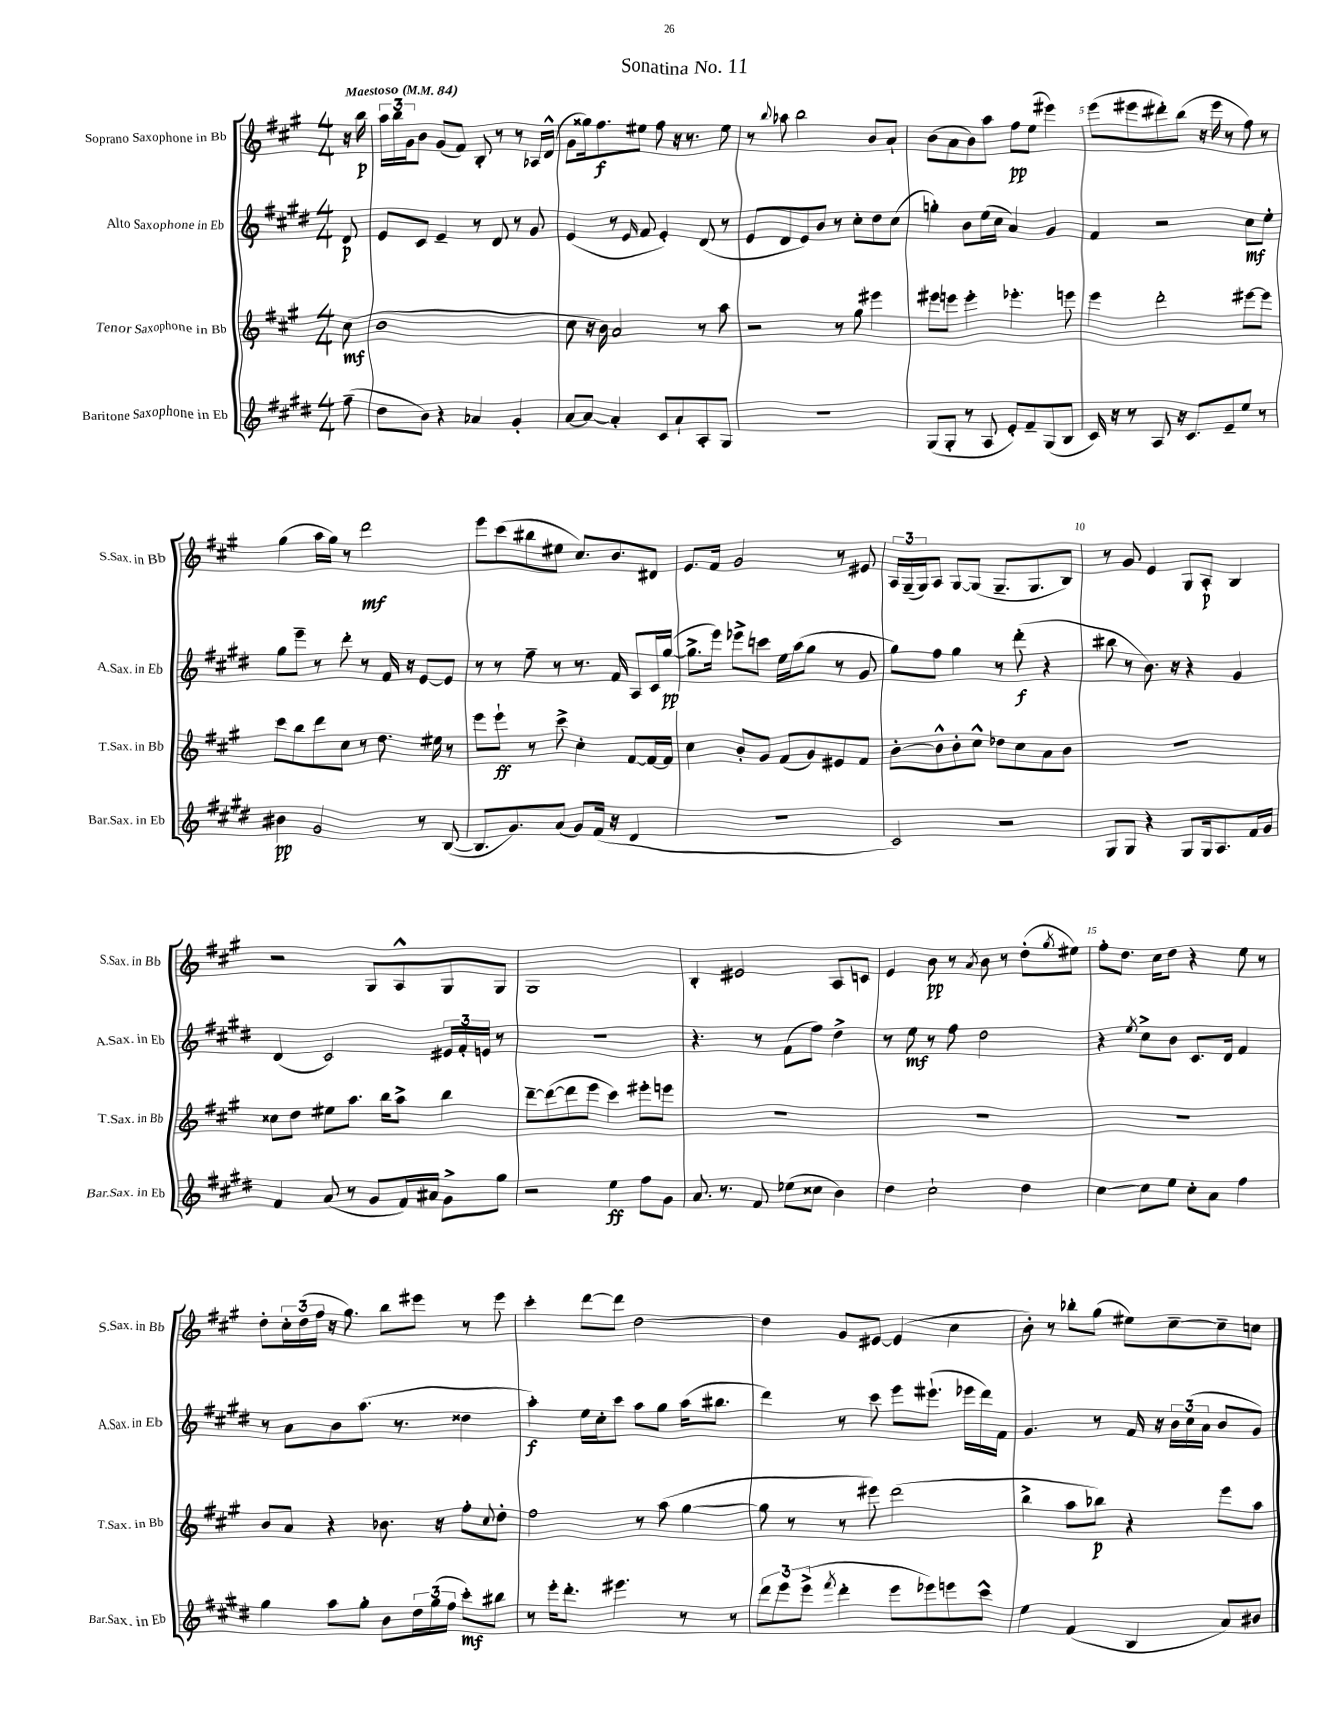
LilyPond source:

\header { title = "Sonatina No. 11" }
<<
\new StaffGroup <<
\new Staff = "s0" \with { instrumentName = "Soprano Saxophone in Bb" shortInstrumentName = "S.Sax. in Bb" } {
    \clef treble \key a \major \numericTimeSignature \time 4/4 \partial 8 \tempo "Maestoso" 4 = 84
    r16 b''16\p |
    \tuplet 3/2 { a''16 b''16 gis'16 } b'8 gis'8( fis'8) b8-. r8 r8 aes16 d'16-^( |
    gis'8 gisis''16) fis''8.\f eis''8 fis''8 r16 r8. eis''8 |
    r8 \appoggiatura { b''8 } aes''8 b''2 b'8 a'8-! |
    b'8( a'8 b'8) a''8 fis''8\pp e''8( eis'''4) |
    e'''8( eis'''8 dis'''8-.) b''8( r16 eis'''16 r8 fis''8) r8 |
    gis''4( a''16 gis''16) r8 d'''2\mf |
    e'''8 cis'''8( bis''8 eis''8 cis''8.) b'8. dis'8 |
    e'8. fis'16 gis'2 r8 eis'8 |
    \tuplet 3/2 { a16 gis16--( gis16) } a8 gis8~ gis8( gis8.-- gis8. b8) |
    r8 gis'8 e'4 gis8 a8-.\p b4 |
    r2 gis8 a8-^ gis8 gis8 |
    gis1 |
    b4-. eis'2 a8 c'8 |
    e'4 b'8\pp r8 \acciaccatura { a'8 } b'8 r8 d''8-.( \acciaccatura { gis''8 } eis''8) |
    fis''8-. d''8. cis''16 d''8 r4 e''8 r8 |
    d''8-. \tuplet 3/2 { cis''16-. d''16( fis''16 } r16 gis''8.) b''8 eis'''8 r8 eis'''8 |
    cis'''4-. d'''8~ d'''8 d''2~ |
    d''4 gis'8 eis'8~ eis'4( cis''4 |
    b'8-.) r8 bes''8-. gis''8( eis''8) cis''8~-- cis''8-- c''8 \bar "|." |
}
\new Staff = "s1" \with { instrumentName = "Alto Saxophone in Eb" shortInstrumentName = "A.Sax. in Eb" } {
    \clef treble \key e \major \numericTimeSignature \time 4/4 \partial 8
    dis'8\p |
    e'8 cis'8 e'4-- r8 dis'8 r8 gis'8 |
    e'4( r8 \grace { e'16 } fis'8 e'4-.) dis'8( r8 |
    e'8 dis'8 e'8) b'8 r8 cis''8-. dis''8 cis''8( |
    g''4-.) b'8 e''16( cis''16 a'4) gis'4 |
    fis'4 r2 cis''8\mf e''8-. |
    gis''8 e'''8-- r8 dis'''8-. r8 fis'16 r16 e'8~ e'8 |
    r8 r8 fis''8-- r8 r8. fis'16 a8 cis'16 gis''16~\pp( |
    gis''8.-> e'''16) ees'''8-> c'''8 e''16 a''16( gis''8 r8 gis'8 |
    gis''8) fis''8 gis''4 r8 dis'''8-.\f( r4 |
    bis''8 r8 b'8.) r16 r4 gis'4 |
    dis'4( cis'2) \tuplet 3/2 { eis'16 fis'16-. e'16 } r8 |
    R1 |
    r4. r8 fis'8( fis''8) dis''4-> |
    r8 e''8\mf r8 fis''8 dis''2 |
    r4 \acciaccatura { e''8 } cis''8-> b'8 cis'8. dis'16 fis'4 |
    r8 a'8 b'8 a''8.( r8. disis''4 |
    a''4-.\f) e''16 cis''16-. cis'''8 a''8 gis''8 a''16( bis''8. |
    dis'''4) r8 cis'''8 e'''8 eis'''8.-!( ees'''16 dis'''16) fis'16 |
    gis'4. r8 fis'16 r16 \tuplet 3/2 { b'16 cis''16( a'16 } b'8 gis'8) \bar "|." |
}
\new Staff = "s2" \with { instrumentName = "Tenor Saxophone in Bb" shortInstrumentName = "T.Sax. in Bb" } {
    \clef treble \key a \major \numericTimeSignature \time 4/4 \partial 8
    cis''8\mf( |
    b'1 |
    cis''8 r16 b'16) a'2 r8 a''8 |
    r2 r8 gis''8 eis'''4 |
    eis'''8 e'''8 e'''4-. ees'''4.-. e'''8 |
    e'''4 d'''2-. eis'''8~ eis'''8 |
    cis'''8 b''8 d'''8 cis''8 r8 d''8. eis''16 r8 |
    e'''8 e'''8-!\ff r8 cis'''8-> cis''4-. fis'8~ fis'16~ fis'16 |
    cis''4 b'8-. gis'8 fis'8( gis'8) eis'8 fis'8 |
    b'8~-. b'8-^ b'8-. cis''8-^ des''8 cis''8 a'8 b'8 |
    R1 |
    cisis''8 d''8 eis''8 a''8. b''16 a''8-> b''4 |
    d'''8~-- d'''8~( d'''8 e'''8 cis'''4) eis'''8-. e'''8 |
    R1 |
    R1 |
    R1 |
    b'8 a'8 r4 bes'8. r16 fis''8-. \appoggiatura { cis''8 } d''8-. |
    fis''2 r8 a''8( gis''4~ |
    gis''8 r8 r8 eis'''8) d'''2( |
    b''4-> a''8 bes''8\p) r4 e'''8 a''8 \bar "|." |
}
\new Staff = "s3" \with { instrumentName = "Baritone Saxophone in Eb" shortInstrumentName = "Bar.Sax. in Eb" } {
    \clef treble \key e \major \numericTimeSignature \time 4/4 \partial 8
    fis''8--( |
    dis''8 b'8) r4 aes'4 gis'4-. |
    a'8~ a'8~ a'4-. cis'8 a'8-! a8-. gis8 |
    R1 |
    gis8( gis8-. r8 a8 e'8-.) fis'8-- gis8( b8 |
    cis'16) r16 r8 a8 r16 cis'8. e'8-- e''8 r8 |
    bis'4\pp gis'2 r8 b8~( |
    b8. gis'8.) a'8( gis'8) fis'16( r16 dis'4 |
    R1 |
    cis'2) r2 |
    gis8 gis8 r4 gis8 gis16 a8. fis'16 gis'16 |
    fis'4 a'8( r8 gis'8 fis'16) ais'16 gis'8-> gis''8 |
    r2 e''4\ff fis''8 gis'8 |
    a'8. r8. fis'8 ees''8( cisis''8 b'4) |
    dis''4 cis''2-! dis''4 |
    cis''4~ cis''8 e''8 cis''8-. a'8 fis''4 |
    gis''4 a''8 gis''8-. b'8 \tuplet 3/2 { dis''16 gis''16( fis''16 } cis'''8-.\mf) bis''8 |
    r8 e'''16-. dis'''8.-. eis'''4. r8 r8 |
    \tuplet 3/2 { dis'''8 e'''8 e'''8->( } \acciaccatura { fis'''8 } dis'''4-. e'''8 ees'''8) e'''8 cis'''8-^ |
    e''4 fis'4( b4 a'8) bis'8 \bar "|." |
}
>>
>>
\layout { \context { \Score \override BarNumber.break-visibility = ##(#f #t #t) barNumberVisibility = #(every-nth-bar-number-visible 5) } }
